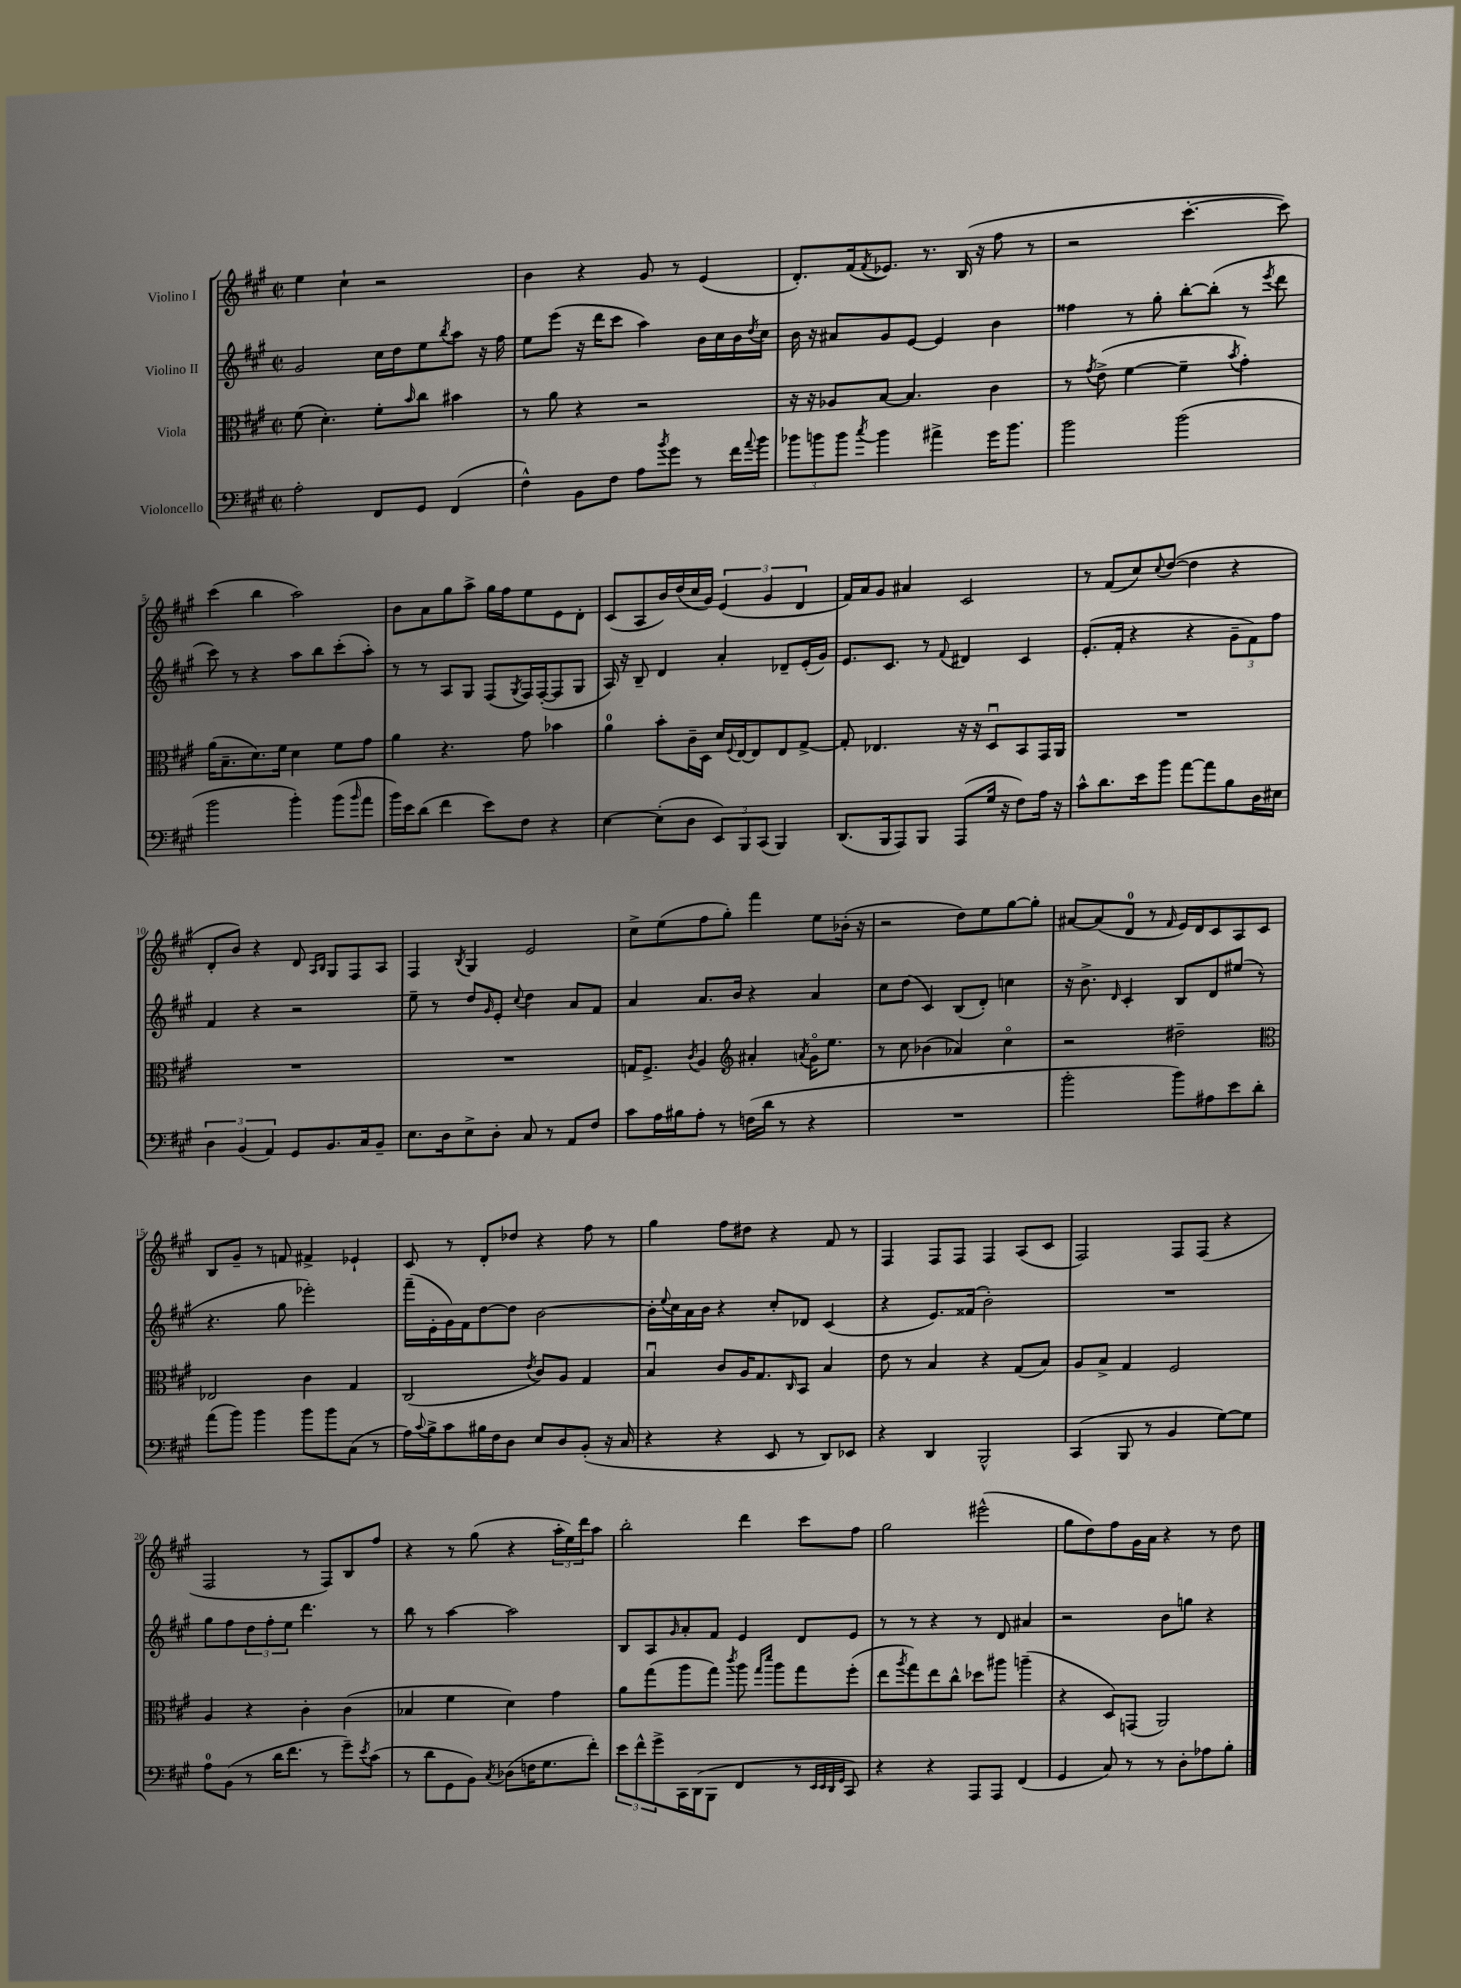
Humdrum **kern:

**kern	**kern	**kern	**kern
*staff4	*staff3	*staff2	*staff1
*clefF4	*clefC3	*clefG2	*clefG2
*k[f#c#g#]	*k[f#c#g#]	*k[f#c#g#]	*k[f#c#g#]
*M2/2	*M2/2	*M2/2	*M2/2
*met(c|)	*met(c|)	*met(c|)	*met(c|)
2A'\	(8f#\	2g#/	4ee\
.	4.d'\)	.	.
.	.	.	4cc#`\
8FF#/L	8f#'\L	16cc#\LL	2r
.	.	16dd\J	.
.	16qqb/	.	.
8GG#/J	8cc#\J	8ee\	.
.	.	8qbb/	.
(4FF#/	4b#\	8aa\J	.
.	.	16r	.
.	.	16ff#\	.
=	=	=	=
4F#^^\)	8r	8ee\L	4b\
.	8a\	(8eee\J	.
8BB\L	4r	16r	4r
.	.	16ddd\LK	.
8F#\J	.	8ccc#\J	.
8A\L	2r	4aa\)	8g#/
8qb/	.	.	.
8g#\J	.	.	8r
8r	.	16b\LL	(4e/
.	.	16cc#\	.
16f#\LL	.	16b\	.
8qqa/	.	8qdd/	.
16b\JJ	.	16cc#\JJ	.
=	=	=	=
12b-\L	16r	16b\	8.d'/L)
.	16r	16r	.
12b\	.	.	.
.	8A-/L	8a#/L	.
12b\J	.	.	.
.	.	.	(16f#/k
8qcc#/	.	.	8qf#/
4b\	[8B/J	8g#/	8.e-/J)
.	4.B/]	[8e/J	.
.	.	.	8.r
4a#^\	.	4e/]	.
.	.	.	(16B/
.	.	.	16r
16g#\LK	4c#\	4b\	8ff#\
8.b\J	.	.	.
.	.	.	8r
=	=	=	=
2b\	8r	4ff##\	2r
.	8qg#/	.	.
.	(8e^\	.	.
.	[4f#\	8r	.
.	.	8gg#'\	.
(2b\	4f#~\]	[8bb'\L	[4.ccc#'\
.	.	(8bb'\]J	.
.	8qb/	.	.
.	4g#'\)	8r	.
.	.	8qeee/	.
.	.	8ddd\	8ccc#\])
=	=	=	=
2b\	(16a\LK	8ccc#\)	(4ccc#\
.	8.B~\	.	.
.	.	8r	.
.	8.d\)	4r	4bb\
.	16f#\Jk	.	.
4b'\)	4d\	8aa\L	2aa\)
.	.	8bb\	.
(8b\L	8f#\L	(8ccc#'\	.
16qqb/	.	.	.
8a\J	8g#\J	8aa'\J)	.
=	=	=	=
16b\LL)	4a\	8r	8b\L
16e\J	.	.	.
(8d\J	.	8r	8a\
4f#\	4.r	8A/L	8gg#\
.	.	8G#/J	8aa^\J
8e\L)	.	(8F#/L	16gg#\LL
.	.	.	16ff#\J
.	.	8qG#/	.
8F#\J	8g#\	16F#/L)	8ee\
.	.	([16F#'/J	.
4r	4b-\	8F#/]	8e\
.	.	8G#/J	8d'\J
=	=	=	=
[4E\	4a\	16A/)	(8c#/L
.	.	16r	.
.	.	8B~/	8A/
(8E'\]L	8b'\L	4d/	16b/L)
.	.	.	(16dd/
8D\J	16c#~\L	.	16cc#/
.	16D\JJ	.	16g#/JJ)
12EE/L)	16d/LL	4a'/	(6e/
.	8qqF#/	.	.
.	[16E/J	.	.
12BBB/	.	.	.
.	8E/]	.	.
(12CC#/J	.	.	6g#/
4BBB/)	8E/	8d-~/L	.
.	.	.	6d/
.	[8G#^/J	(16e'/L	.
.	.	16g#/JJ)	.
=	=	=	=
(8.DD/L	8G#'/]	8.e/L	16f#/LL)
.	.	.	16a/J
.	4.E-/	.	8g#/J
16BBB/k	.	8.c#/J	.
8AAA/)	.	.	4a#/
8BBB/J	.	8r	.
.	.	8qqf#/	.
(8AAA/L	16r	4d#/	2c#/
.	16r	.	.
16G#/Jk	8Du/L	.	.
16r	.	.	.
8F#\L)	8BB/	4c#/	.
16A\Jk	16GG#/L	.	.
16r	16AA/JJ	.	.
=	=	=	=
8c#^^\L	1r	(8.e'/L	8r
8.d\	.	.	(8f#/L
.	.	16f#'/Jk	.
.	.	4r	8cc#/)
16e\k	.	.	.
.	.	.	8qqcc#/
8b\J	.	.	([8dd/J
[8a\L	.	4r	4dd\]
8a\]	.	.	.
8B\	.	12g#~\L	4r
.	.	12f#\)	.
16D\L	.	.	.
.	.	12ff#\J	.
16E#\JJ	.	.	.
=	=	=	=
6D\	1r	4f#/	8d'/L
.	.	.	8b/J)
(6BB/	.	.	.
.	.	4r	4r
6AA/)	.	.	.
8GG#/L	.	2r	8d/
.	.	.	16qqA/LL
.	.	.	16qqB/JJ
8.BB/	.	.	8G#/L
.	.	.	8F#/
16C#/k	.	.	.
8BB~/J	.	.	8A/J
=	=	=	=
8.E\L	1r	8ee~\	4F#/
.	.	8r	.
16D\k	.	.	.
.	.	.	8qB/
8E^\	.	8dd/L	4G#/
.	.	16qqg#/	.
8D'\J	.	8e'/J	.
.	.	8qqcc#/	.
8C#/	.	4dd\	2e/
8r	.	.	.
8AA/L	.	8a/L	.
8F#/J	.	8f#/J	.
=	=	=	=
8c#\L	16G/LK	4a/	8cc#^\L
.	8.F#^/J	.	.
16A\L	.	.	(8ee\
16B#\J	.	.	.
.	8qc#/	.	.
8A'\J	4A/	8.a/L	8ff#\
8r	.	.	8gg#'\J)
.	.	16b/Jk	.
*	*clefG2	*	*
(16F\LL	4a#'/	4r	4fff#\
16d\JJ	.	.	.
8r	.	.	.
.	8qa/	.	.
4r	16g#o\LK	4a/	8ee\L
.	8.ee\J	.	.
.	.	.	(16b-'\Jk
.	.	.	16r
=	=	=	=
1r	8r	8cc#\L	2r
.	8cc#\	(8dd\J	.
.	(4b-\	4c#/)	.
.	4a-/)	(8B/L	8dd\L)
.	.	8d'/J)	8ee\
.	4cc#o\	4cc\	[8gg#\
.	.	.	8gg#'\]J
=	=	=	=
2b'\	2r	16r	[8a#/L
.	.	8.b^\	.
.	.	.	(8a#/]
.	.	16qqd/	.
.	.	4c#'/	8d/J
.	.	.	8r
.	.	.	16qqf#/
8b\L)	2dd#~\	8B/L	16e/LL)
.	.	.	16d/J
8A#\	.	8d/	8c#/
8e\	.	(8ee#/J	8A/
8d'\J	.	8r	8c#/J
=	=	=	=
*	*clefC3	*	*
(8a\L	2E-/	4.r	8B/L
8b\J)	.	.	8g#~/J
4b\	.	.	8r
.	.	8gg#\	8f/
8b\L	4c#\	2eee-'\)	4f#^/
8b\	.	.	.
(8C#\J	4G#/	.	4e-`/
8r	.	.	.
=	=	=	=
16A\LL)	(2C#/	(16fff#~\LL	8c#/
8qqc#/	.	.	.
16B^\J	.	16e'\	.
8c#\	.	16g#\)	8r
.	.	16f#\J	.
16B#\L	.	[8dd\	8d'/L
16F#\J	.	.	.
8D\J	.	8dd\]J	8dd-/J
.	8qe/	.	.
8E/L	8c#/L)	[2b\	4r
8D/	8A/J	.	.
(8BB'/J	4G#/	.	8ff#\
16r	.	.	8r
16C#/	.	.	.
=	=	=	=
4r	4Bu/	16b'\]LL	4gg#\
.	.	8qqee/	.
.	.	16cc#\	.
.	.	16a\	.
.	.	16b\JJ	.
4r	8c#/L	4r	8ff#\L
.	16A/K	.	8dd#\J
.	8.G#/	.	.
8EE/	.	8cc#'/L	4r
.	16qqC#/	.	.
8r	8BB/J	8d-/J	.
8DD/L)	4B/	(4c#/	8f#/
8EE-/J	.	.	8r
=	=	=	=
4r	8e\	4r	4F#/
.	8r	.	.
4DD/	4B/	8.e/L)	8F#/L
.	.	.	8F#/J
.	.	(16f##/Jk	.
2BBB^^/	4r	2b'\)	4F#/
.	(8G#/L	.	(8A/L
.	8B/J)	.	8c#/J
=	=	=	=
(4CC#/	8A/L	1r	2F#/)
.	8B^/J	.	.
8BBB/	4G#/	.	.
8r	.	.	.
4BB/	2F#/	.	8F#/L
.	.	.	(8F#/J
[8G#\L)	.	.	4r
8G#\]J	.	.	.
=	=	=	=
8A\L	4A/	8gg#\L	2F#/
(8BB\J	.	8ff#\	.
8r	4r	12dd\	.
.	.	12ff#'\	.
16d\LK	.	.	.
.	.	12ee\J	.
8.f#\J	.	.	.
.	4c#'\	4.ddd\	8r
8r	.	.	8F#/L)
8g#~\L)	(4c#\	.	8B/
8qe/	.	.	.
(8c#\J	.	8r	8ff#/J
=	=	=	=
8r	4B-/	8bb\	4r
8d\L	.	8r	.
8GG#\	4f#\	[4aa\	8r
8BB\J)	.	.	(8gg#\
8qC#/	.	.	.
(8D-\L	4d\)	2aa\]	4r
16F\K	.	.	.
8.G#\	.	.	.
.	4g#\	.	24aa'\LL
.	.	.	24ee\)
.	.	.	24ddd\J
8f#'\J)	.	.	8aa\J
=	=	=	=
12e\L	8a\L	8B/L	2bb'\
12f#^^\	.	.	.
.	(8gg#\	8A/	.
12g#^\	.	.	.
.	.	16qqg#/	.
16CC#\L	8aa\	8a'/	.
(16DD\J	.	.	.
8BBB\J	8gg#\J)	8f#/J	.
.	8qccc#/	.	.
4FF#/	8aa\	4e/	4ddd\
.	16qqgg#/LL	.	.
.	16qqddd/JJ	.	.
.	8aa\L	.	.
8r	8gg#\	8d/L	8ccc#\L
32qqEE/LLL	.	.	.
32qqEE/	.	.	.
32qqDD/	.	.	.
32qqGG#/JJJ	.	.	.
8CC#/)	(8ff#'\J	8e/J	8ff#\J
=	=	=	=
4r	8ee\L	8r	2gg#\
.	8qaa/	.	.
.	8gg#\)	8r	.
4r	8ee\	4r	.
.	8cc#^^\J	.	.
8AAA/L	8dd-\L	8r	(2eee#^^\
8AAA/J	8aa#\J	8d/	.
(4FF#/	(4aa~\	4a#/	.
=	=	=	=
4GG#/	4r	2r	8gg#\L
.	.	.	8dd\)
8C#/)	8D/L)	.	8ff#\
8r	(8GG/J	.	16g#\L
.	.	.	16a\JJ
8r	2AA/)	8b\L	4r
8D'\L	.	8gg\J	.
8A-\	.	4r	8r
8B'\J	.	.	8dd\
==	==	==	==
*-	*-	*-	*-
